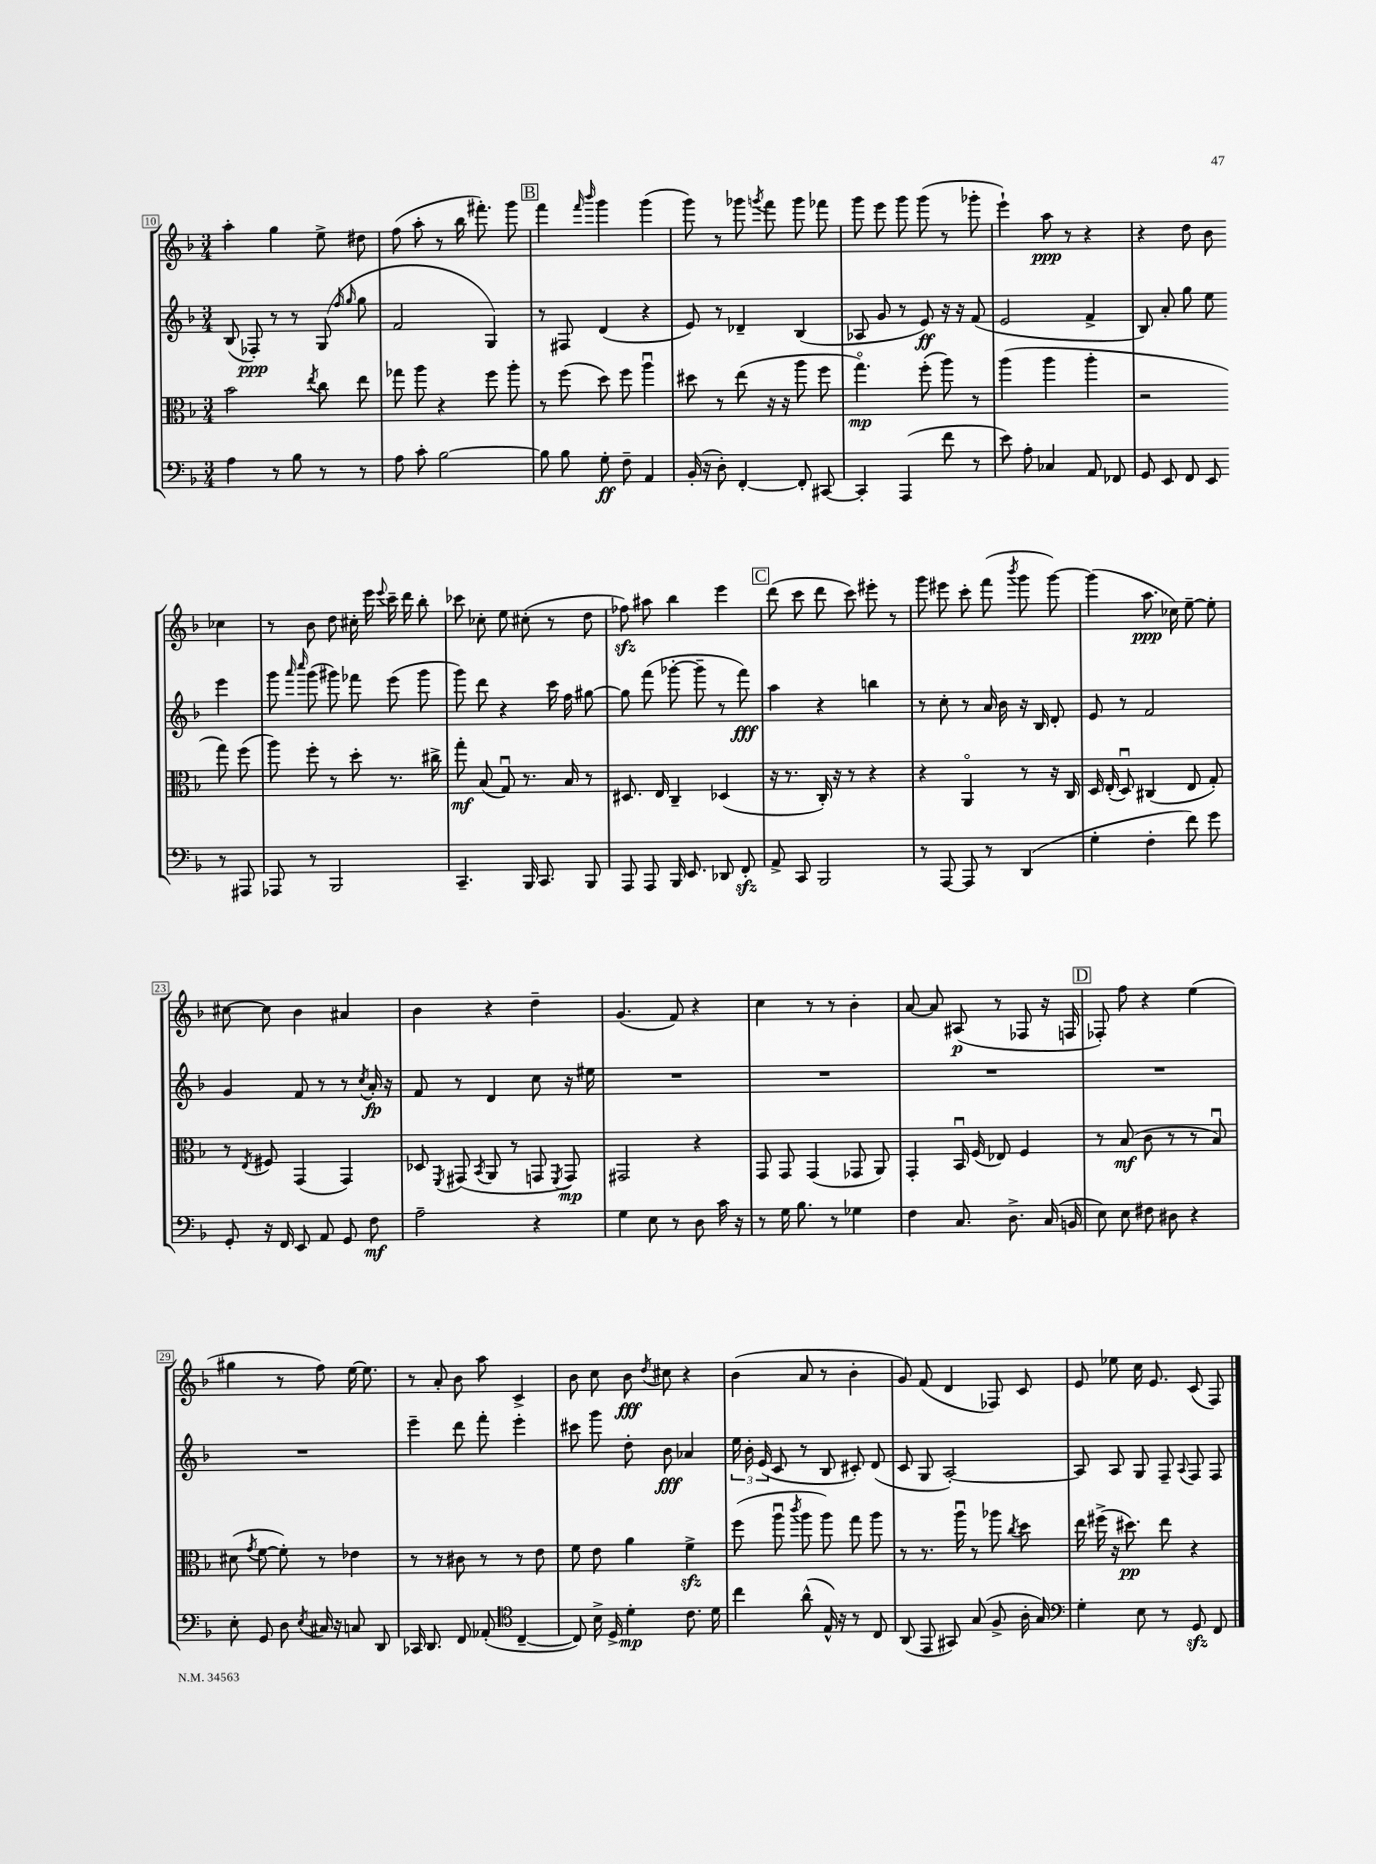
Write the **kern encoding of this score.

**kern	**dynam	**kern	**dynam	**kern	**dynam	**kern	**dynam
*part4	*part4	*part3	*part3	*part2	*part2	*part1	*part1
*staff4	*staff4	*staff3	*staff3	*staff2	*staff2	*staff1	*staff1
*clefF4	*	*clefC3	*	*clefG2	*	*clefG2	*
*k[b-]	*	*k[b-]	*	*k[b-]	*	*k[b-]	*
*M3/4	*	*M3/4	*	*M3/4	*	*M3/4	*
=10	=10	=10	=10	=10	=10	=10	=10
4A\	.	2b-\	.	(8B-/	.	4aa'\	.
.	.	.	.	8F-X'/)	ppp	.	.
8r	.	.	.	8r	.	4gg\	.
8B-\	.	.	.	8r	.	.	.
.	.	8qee/	.	.	.	.	.
8r	.	8cc\	.	(8G/	.	8ee^\	.
.	.	.	.	16qqff/	.	.	.
.	.	.	.	16qqgg/	.	.	.
8r	.	8ee\	.	8gg\	.	8dd#X\	.
=11	=11	=11	=11	=11	=11	=11	=11
8A\	.	8gg-X\	.	2f/	.	(8ff\	.
8c'\	.	8aa\	.	.	.	8aa'\	.
[2B-\	.	4r	.	.	.	8r	.
.	.	.	.	.	.	16bb-\	.
.	.	.	.	.	.	8.fff#X'\)	.
.	.	8ff\	.	4G/)	.	.	.
.	.	8aa'\	.	.	.	8ggg\	.
!!LO:REH:place=s1:t=B
=12	=12	=12	=12	=12	=12	=12	=12
8B-\]	.	8r	.	8r	.	4fff\	.
8B-\	.	(8ff\	.	8F#X/	.	.	.
.	.	.	.	.	.	16qqfff/	.
.	.	.	.	.	.	16qqbbb-/	.
8G'\	ff	8dd\)	.	(4d/	.	4ggg\	.
8F~\	.	8ff\	.	.	.	.	.
4AA/	.	4aau\	.	4r	.	(4ggg\	.
=13	=13	=13	=13	=13	=13	=13	=13
(16BB-'/	.	8dd#X\	.	8e/)	.	8ggg\)	.
16r	.	.	.	.	.	.	.
8D'\)	.	8r	.	8r	.	8r	.
[4FF'/	.	(8ee\	.	4d-X~/	.	8ggg-X\	.
.	.	.	.	.	.	8qgggn/	.
.	.	16r	.	.	.	8fff\	.
.	.	16r	.	.	.	.	.
8FF'/]	.	8aa\	.	(4B-/	.	8ggg\	.
[8CC#X/	.	8ff\	.	.	.	8fff-X\	.
=14	=14	=14	=14	=14	=14	=14	=14
4CC#'/]	.	4.gg\)	mp	8A-X/	.	8ggg\	.
.	.	.	.	8g/	.	8eee\	.
(4AAA/	.	.	.	8r	.	8ggg\	.
.	.	(8ff'\	.	8e/)	ff	(8ggg\	.
8f\	.	8aa\)	.	16r	.	8r	.
.	.	.	.	16r	.	.	.
8r	.	8r	.	(8f/	.	8ggg-X'\	.
=15	=15	=15	=15	=15	=15	=15	=15
8e\)	.	(4aa\	.	2e/	.	4eee`\)	.
8A'\	.	.	.	.	.	.	.
4C-X/	.	4aa\	.	.	.	8aa\	ppp
.	.	.	.	.	.	8r	.
8AA/	.	4aa'\	.	4f^/	.	4r	.
8FF-X/	.	.	.	.	.	.	.
=16	=16	=16	=16	=16	=16	=16	=16
8GG/	.	2r	.	8B-/)	.	4r	.
8EE/	.	.	.	8a'/	.	.	.
8FF/	.	.	.	8gg\	.	8dd\	.
8EE/	.	.	.	8ee\	.	8b-\	.
8r	.	8gg\)	.	4eee\	.	4cc-X\	.
8AAA#X/	.	(8ff\	.	.	.	.	.
!!LO:LB:g=z
=17	=17	=17	=17	=17	=17	=17	=17
8AAA-X/	.	8aa\)	.	8ggg\	.	8r	.
.	.	.	.	16qqaaa/	.	.	.
.	.	.	.	16qqcccc/	.	.	.
8r	.	8ff'\	.	(8ggg\	.	8b-\	.
2BBB-/	.	8r	.	8ggg#X\)	.	8dd\	.
.	.	8dd'\	.	8fff-X\	.	16cc#X'\	.
.	.	.	.	.	.	16eee\	.
.	.	.	.	.	.	8qqeee/	.
.	.	8.r	.	(8eee\	.	16ccc~\	.
.	.	.	.	.	.	16ddd\	.
.	.	.	.	8ggg#\	.	8bb-'\	.
.	.	16cc#X^\	.	.	.	.	.
=18	=18	=18	=18	=18	=18	=18	=18
4.CC~/	.	8gg'\	mf	8ggg\)	.	8ccc-X\	.
.	.	(8B-/	.	8ddd\	.	8cc-X'\	.
.	.	8Gu/)	.	4r	.	8ee\	.
16BBB-/	.	8.r	.	.	.	(8cc#X'\	.
8.CC/	.	.	.	.	.	.	.
.	.	.	.	16ccc\	.	8r	.
.	.	16B-/	.	16ff\	.	.	.
8BBB-/	.	8r	.	[8gg#X\	.	8dd\	.
=19	=19	=19	=19	=19	=19	=19	=19
8AAA/	.	8.D#X/	.	8gg#\]	.	8ff-Xzz\)	.
8AAA/	.	.	.	(8fff\	.	8aa#X\	.
.	.	16E/	.	.	.	.	.
16BBB-/	.	4C~/	.	[8ggg-X'\	.	4bb-\	.
8.EE/	.	.	.	.	.	.	.
.	.	.	.	8ggg-~\]	.	.	.
8DD-X/	.	(4D-X/	.	8r	.	4eee\	.
8FFzz'/	.	.	.	8fff\)	fff	.	.
!!LO:REH:place=s1:t=C
=20	=20	=20	=20	=20	=20	=20	=20
8AA^/	.	16r	.	4aa\	.	(8ddd\	.
.	.	8.r	.	.	.	.	.
8CC/	.	.	.	.	.	8ccc\	.
2BBB-/	.	16C'/)	.	4r	.	8ddd\	.
.	.	16r	.	.	.	.	.
.	.	8r	.	.	.	8ccc\)	.
.	.	4r	.	4bbn\	.	8eee#X'\	.
.	.	.	.	.	.	8r	.
=21	=21	=21	=21	=21	=21	=21	=21
8r	.	4r	.	8r	.	8ggg\	.
[8AAA/	.	.	.	8cc'\	.	8eee#X\	.
8AAA/]	.	4AA/	.	8r	.	8ccc'\	.
8r	.	.	.	16a/	.	(8fff\	.
.	.	.	.	16b-\	.	.	.
.	.	.	.	.	.	8qbbb-/	.
(4DD/	.	8r	.	16r	.	8ggg\	.
.	.	.	.	16B-/	.	.	.
.	.	16r	.	8d'/	.	[8ggg\)	.
.	.	16C/	.	.	.	.	.
=22	=22	=22	=22	=22	=22	=22	=22
4G'\	.	16D/	.	8e/	.	(4ggg\]	.
.	.	(16E'/	.	.	.	.	.
.	.	8Du/)	.	8r	.	.	.
4F'\	.	(4C#X/	.	2f/	.	8.aa\	ppp
.	.	.	.	.	.	16cc-X\)	.
8f\)	.	8E/	.	.	.	[8ee~\	.
8g\	.	8G'/)	.	.	.	8ee'\]	.
!!LO:LB:g=z
=23	=23	=23	=23	=23	=23	=23	=23
8GG'/	.	8r	.	4g/	.	[8cc#X\	.
.	.	8qE/	.	.	.	.	.
16r	.	8F#X/	.	.	.	8cc#\]	.
16FF/	.	.	.	.	.	.	.
8EE/	.	(4GG/	.	8f/	.	4b-\	.
8AA/	.	.	.	8r	.	.	.
8GG/	.	4GG/)	.	8r	.	4a#X/	.
.	.	.	.	8qcc/	.	.	.
8F\	mf	.	.	16a'/	fp	.	.
.	.	.	.	16r	.	.	.
=24	=24	=24	=24	=24	=24	=24	=24
2A~\	.	8D-X/	.	8f/	.	4b-\	.
.	.	8qFF/	.	.	.	.	.
.	.	(8GG#X/	.	8r	.	.	.
.	.	8qBB-/	.	.	.	.	.
.	.	8AA/	.	4d/	.	4r	.
.	.	8r	.	.	.	.	.
4r	.	8GGn/	.	8cc\	.	4dd~\	.
.	.	8qFF/	.	.	.	.	.
.	.	8GG/)	mp	16r	.	.	.
.	.	.	.	16ee#X\	.	.	.
=25	=25	=25	=25	=25	=25	=25	=25
4G\	.	2GG#X/	.	2.r	.	(4.g/	.
8E\	.	.	.	.	.	.	.
8r	.	.	.	.	.	8f/)	.
8D\	.	4r	.	.	.	4r	.
16c\	.	.	.	.	.	.	.
16r	.	.	.	.	.	.	.
=26	=26	=26	=26	=26	=26	=26	=26
8r	.	8GG/	.	2.r	.	4cc\	.
16G\	.	8GG/	.	.	.	.	.
8.B-\	.	.	.	.	.	.	.
.	.	(4GG/	.	.	.	8r	.
8r	.	.	.	.	.	8r	.
4G-X\	.	8GG-X/	.	.	.	4b-'\	.
.	.	8AA/)	.	.	.	.	.
=27	=27	=27	=27	=27	=27	=27	=27
4F\	.	4GG'/	.	2.r	.	[8a/	.
.	.	.	.	.	.	8a/]	.
8.C/	.	16BB-u/	.	.	.	(8A#X/	p
.	.	(16F/	.	.	.	.	.
.	.	8E-X/)	.	.	.	8r	.
8.D^\	.	.	.	.	.	.	.
.	.	4F/	.	.	.	8F-X/	.
(16C/	.	.	.	.	.	16r	.
16BBn/	.	.	.	.	.	16Fn/	.
!!LO:REH:place=s1:t=D
=28	=28	=28	=28	=28	=28	=28	=28
8E\)	.	8r	.	2.r	.	8F-X'/)	.
8E\	.	(8B-/	mf	.	.	8ff\	.
8F#X\	.	8c\	.	.	.	4r	.
8D#X\	.	8r	.	.	.	.	.
4r	.	8r	.	.	.	(4ee\	.
.	.	8B-u/)	.	.	.	.	.
!!LO:LB:g=z
=29	=29	=29	=29	=29	=29	=29	=29
8E'\	.	(8d#X\	.	2.r	.	4gg#X\	.
.	.	8qg/	.	.	.	.	.
8GG/	.	[8f\	.	.	.	.	.
8D\	.	8f'\])	.	.	.	8r	.
8qE/	.	.	.	.	.	.	.
16C#X/	.	8r	.	.	.	8ff\)	.
16r	.	.	.	.	.	.	.
8Cn/	.	4e-X\	.	.	.	[16ee\	.
.	.	.	.	.	.	8.ee\]	.
8DD/	.	.	.	.	.	.	.
=30	=30	=30	=30	=30	=30	=30	=30
16CC-X/	.	8r	.	4eee~\	.	8r	.
8.DD/	.	.	.	.	.	.	.
.	.	8r	.	.	.	8a'/	.
8FF/	.	8c#X\	.	8ddd\	.	8b-\	.
(8AA-X'/	.	8r	.	8fff'\	.	8aa\	.
*clefC4	*	*	*	*	*	*	*
[4C~/	.	8r	.	4eee'\	.	4c^/	.
.	.	8e\	.	.	.	.	.
=31	=31	=31	=31	=31	=31	=31	=31
8C/])	.	8f\	.	8ccc#X\	.	8b-\	.
16B-^\	.	8e\	.	8ggg\	.	8cc\	.
16D^/	.	.	.	.	.	.	.
4d'\	mp	4a\	.	8dd'\	.	8b-\	fff
.	.	.	.	.	.	8qdd/	.
.	.	.	.	8b-\	fff	8cc#X\	.
8.c\	.	4fzz^\	.	4a-X/	.	4r	.
16d\	.	.	.	.	.	.	.
=32	=32	=32	=32	=32	=32	=32	=32
4cc\	.	(8ff\	.	24ee\	.	(4b-\	.
.	.	.	.	24b-'\	.	.	.
.	.	.	.	(24e/	.	.	.
.	.	8aau\	.	8c/	.	.	.
.	.	8qccc/	.	.	.	.	.
(8a^^\	.	8aa\	.	8r	.	8a/	.
16E^^/)	.	8aa\)	.	8B-/	.	8r	.
16r	.	.	.	.	.	.	.
8r	.	8gg\	.	8c#X'/)	.	4b-'\	.
8C/	.	8aa\	.	(8d/	.	.	.
=33	=33	=33	=33	=33	=33	=33	=33
(8AA/	.	8r	.	8c/	.	8g/)	.
8EE/	.	8.r	.	8G/	.	(8f/	.
8GG#X/)	.	.	.	[2A'/)	.	4d/	.
.	.	16aau\	.	.	.	.	.
(8G/	.	8r	.	.	.	.	.
8F^/	.	8aa-X\	.	.	.	8F-X/)	.
.	.	8qcc/	.	.	.	.	.
16A'\	.	8dd\	.	.	.	8c/	.
16G/)	.	.	.	.	.	.	.
=34	=34	=34	=34	=34	=34	=34	=34
*clefF4	*	*	*	*	*	*	*
4G'\	.	16ee\	.	8A/]	.	8e/	.
.	.	(16ff#X^\	.	.	.	.	.
.	.	16r	.	8A/	.	8ee-X\	.
.	.	8.dd#X\)	pp	.	.	.	.
8E\	.	.	.	8G/	.	16cc\	.
.	.	.	.	.	.	8.e/	.
8r	.	8ee\	.	8F~/	.	.	.
.	.	.	.	8qqA/	.	.	.
8GGzz/	.	4r	.	8F/	.	(8c/	.
8FF/	.	.	.	8F/	.	8F/)	.
==	==	==	==	==	==	==	==
*-	*-	*-	*-	*-	*-	*-	*-
